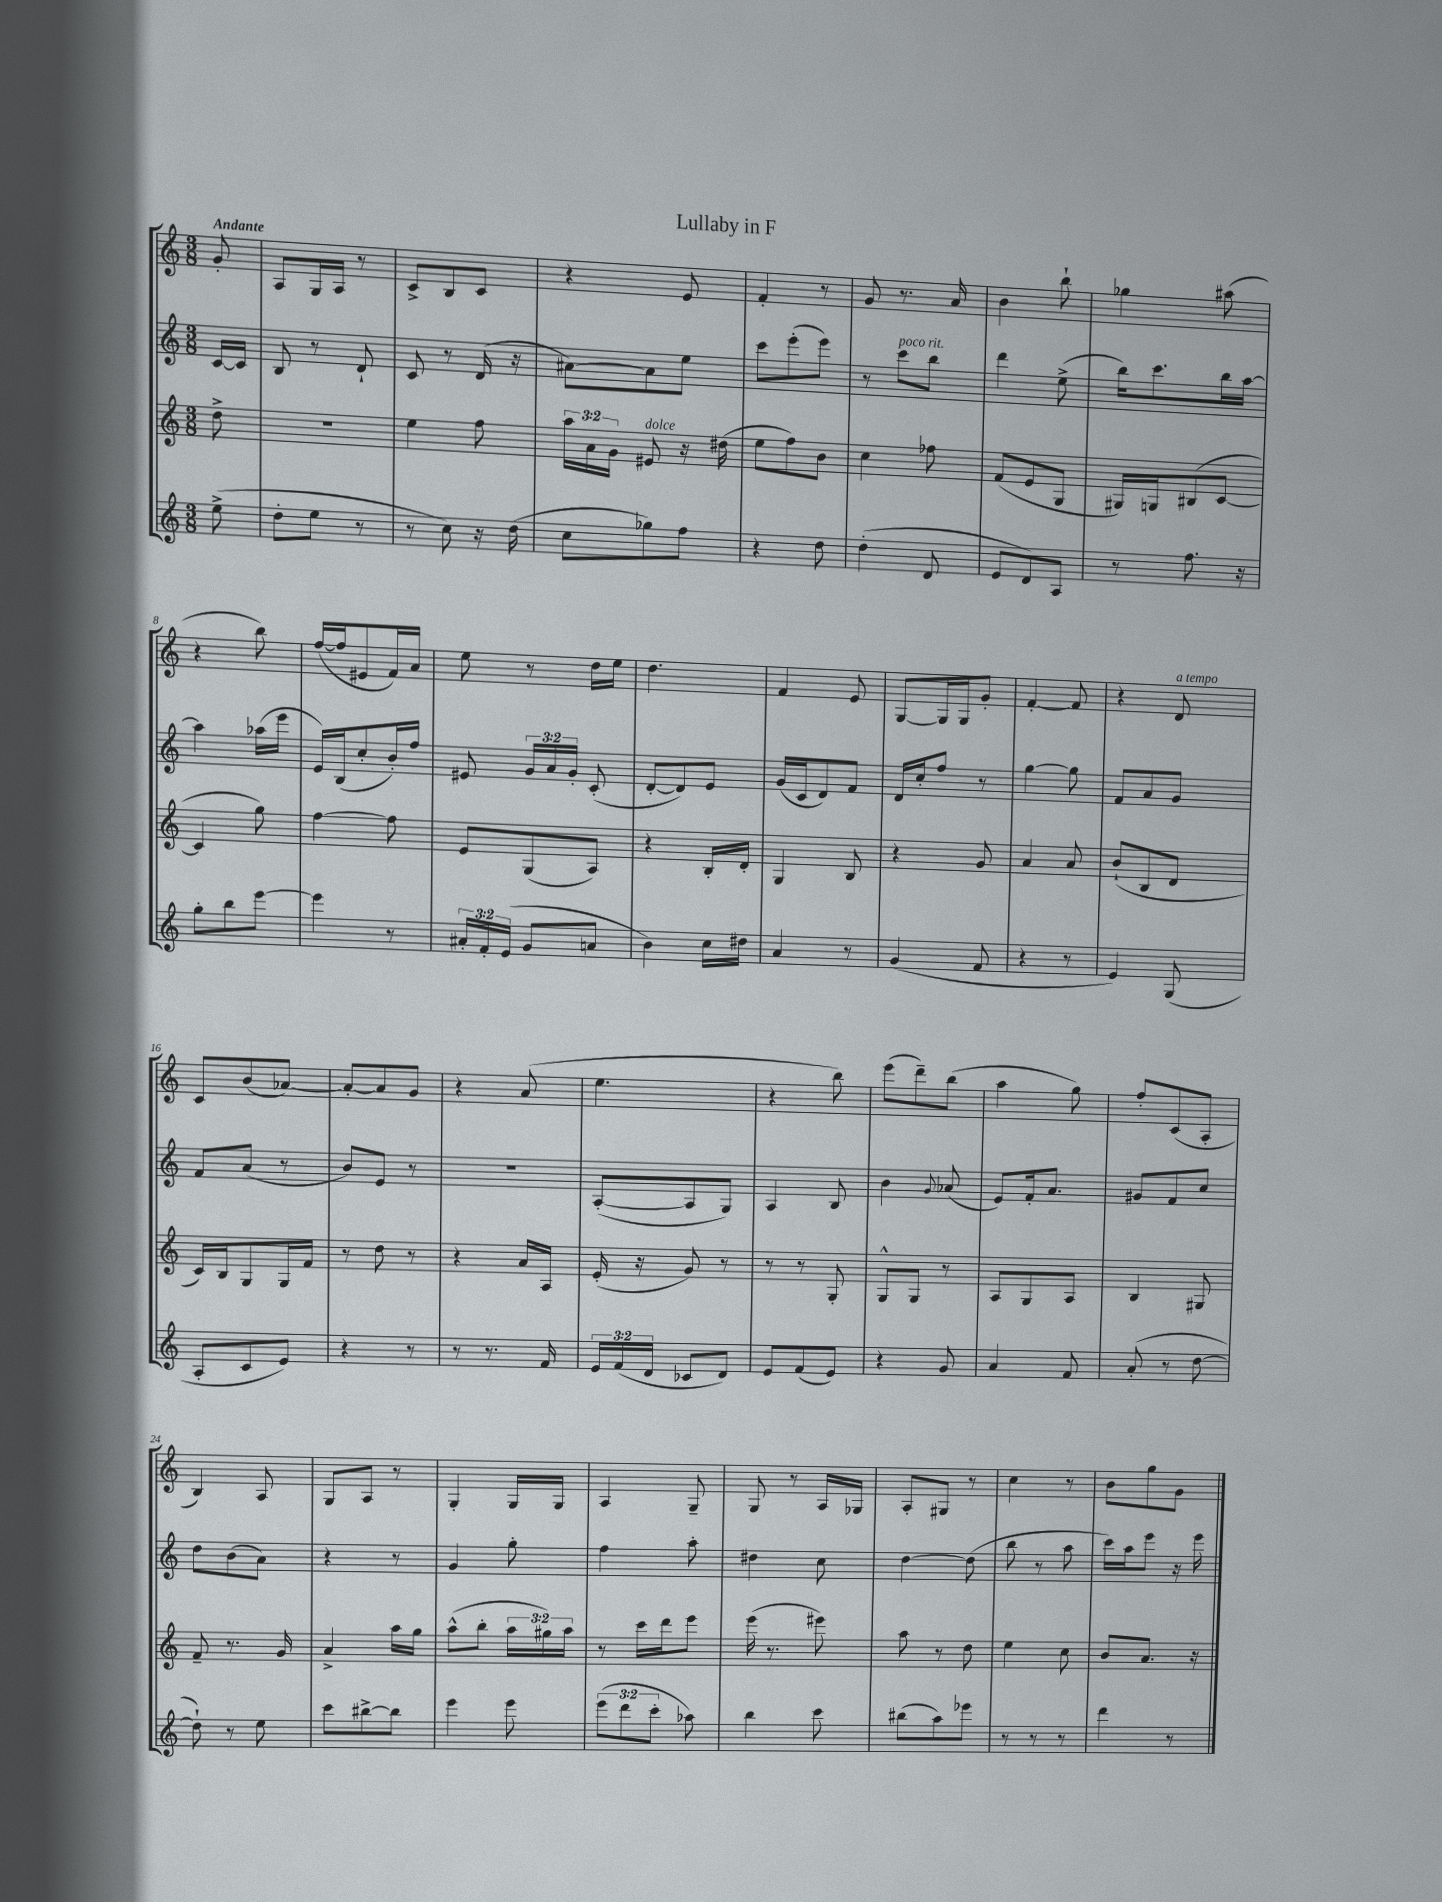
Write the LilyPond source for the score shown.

\header { title = "Lullaby in F" }
<<
\new StaffGroup <<
\new Staff = "s0" {
    \clef treble \key c \major \numericTimeSignature \time 3/8 \partial 8 \tempo "Andante"
    \autoBeamOff g'8-. |
    a8[ g16 a16] r8 |
    c'8[-> b8 c'8] |
    r4 e'8 |
    f'4-. r8 |
    g'8 r8. a'16 |
    b'4 b''8-! |
    ges''4 ais''8( |
    r4 b''8) |
    f''16[~( f''16 eis'8 f'16) a'16] |
    e''8 r8 d''16[ e''16] |
    d''4. |
    f'4 e'8 |
    g8[~ g16 g16 g'8]-. |
    f'4~-. f'8 |
    r4 d'8^\markup { \italic "a tempo" } |
    c'8[ b'8( aes'8]~) |
    aes'8[~-. aes'8 g'8] |
    r4 a'8( |
    e''4. |
    r4 b''8) |
    e'''8[( d'''8--) b''8]( |
    a''4 g''8) |
    f''8[-. c'8( a8]-. |
    b4) a8 |
    g8[ a8] r8 |
    g4-. g16[ g16] |
    a4 g8-- |
    g8 r8 a16[ ges16] |
    a8[-. gis8] r8 |
    c''4 r8 |
    b'8[ g''8 g'8] \bar "|." |
}
\new Staff = "s1" {
    \clef treble \key c \major \numericTimeSignature \time 3/8 \override Staff.TupletNumber.text = #tuplet-number::calc-fraction-text \partial 8
    \autoBeamOff c'16[~ c'16] |
    b8 r8 d'8-! |
    c'8 r8 d'16( r16 |
    ais'8[~) ais'8 e''8] |
    c'''8[ e'''8-.( e'''8]) |
    r8 c'''8[^\markup { \italic "poco rit." } b''8] |
    d'''4 e''8->( |
    b''16[) c'''8. b''16 a''16]~ |
    a''4 aes''16[( e'''16] |
    e'16[) b16( c''8-. b'16-.) f''16] |
    eis'8 \tuplet 3/2 { g'16[ a'16 g'16]-. } c'8-.( |
    d'8[~-. d'8) e'8] |
    g'16[( c'16 d'8) f'8] |
    d'16[ c''16-. f''8] r8 |
    g''4~ g''8 |
    f'8[ a'8 g'8] |
    f'8[ a'8]( r8 |
    b'8[) e'8] r8 |
    R4. |
    a8[~-.( a8 g8]) |
    a4 b8 |
    b'4 \appoggiatura { g'8 } aes'8( |
    e'8[) f'16-. a'8.] |
    gis'8[ f'8 c''8] |
    d''8[ b'8( a'8]) |
    r4 r8 |
    g'4 g''8-. |
    f''4 a''8-. |
    dis''4 c''8 |
    d''4~ d''8( |
    b''8 r8 a''8 |
    c'''16[) a''16 e'''8] r16 e'''16 \bar "|." |
}
\new Staff = "s2" {
    \clef treble \key c \major \numericTimeSignature \time 3/8 \override Staff.TupletNumber.text = #tuplet-number::calc-fraction-text \partial 8
    \autoBeamOff d''8-> |
    r4. |
    e''4 f''8 |
    \tuplet 3/2 { a''16[ a'16 g'16] } eis'8^\markup { \italic "dolce" } r16 dis''16( |
    e''8[ f''8) b'8] |
    c''4 fes''8 |
    f'8[( e'8 g8] |
    gis16[) g16 bis8( c'8]~ |
    c'4 g''8) |
    f''4~ f''8 |
    e'8[ g8( a8]) |
    r4 b16[-. d'16]-. |
    g4 b8 |
    r4 g'8 |
    a'4 a'8 |
    b'8[-!( b8 d'8] |
    c'16[) b16 g8 g16 f'16] |
    r8 d''8 r8 |
    r4 a'16[ a16] |
    e'16-.( r16 g'8) r8 |
    r8 r8 g8-. |
    g8[-^ g8] r8 |
    a8[ g8 a8] |
    b4 gis8 |
    f'8-- r8. g'16 |
    a'4-> a''16[ g''16] |
    a''8[-^( b''8]-. \tuplet 3/2 { a''16[ gis''16) a''16] } |
    r8 c'''16[ d'''16 e'''8] |
    e'''16( r8. eis'''8) |
    a''8 r8 d''8 |
    e''4 c''8 |
    b'8[ a'8.] r16 \bar "|." |
}
\new Staff = "s3" {
    \clef treble \key c \major \numericTimeSignature \time 3/8 \override Staff.TupletNumber.text = #tuplet-number::calc-fraction-text \partial 8
    \autoBeamOff e''8->( |
    d''8[-. e''8] r8 |
    r8 c''8) r16 d''16( |
    c''8[ ges''8) f''8] |
    r4 d''8 |
    d''4-.( d'8 |
    e'8[ d'8) a8] |
    r8 f''8. r16 |
    g''8[-. b''8 e'''8]~ |
    e'''4 r8 |
    \tuplet 3/2 { ais'16[-. f'16-. e'16]( } g'8[ a'8] |
    b'4) c''16[ dis''16] |
    a'4 r8 |
    g'4( f'8 |
    r4 r8 |
    e'4) g8( |
    a8[-. c'8 e'8]) |
    r4 r8 |
    r8 r8. f'16 |
    \tuplet 3/2 { e'16[ f'16( d'16] } ces'8[ d'8]) |
    e'8[ f'8( e'8]) |
    r4 g'8 |
    a'4 f'8 |
    a'8-.( r8 d''8~ |
    d''8-!) r8 e''8 |
    c'''8[ bis''8~-> bis''8] |
    e'''4 e'''8 |
    \tuplet 3/2 { e'''8[( d'''8 c'''8]-. } aes''8) |
    b''4 c'''8 |
    bis''8[( a''8) ees'''8] |
    r8 r8 r8 |
    d'''4 r8 \bar "|." |
}
>>
>>
